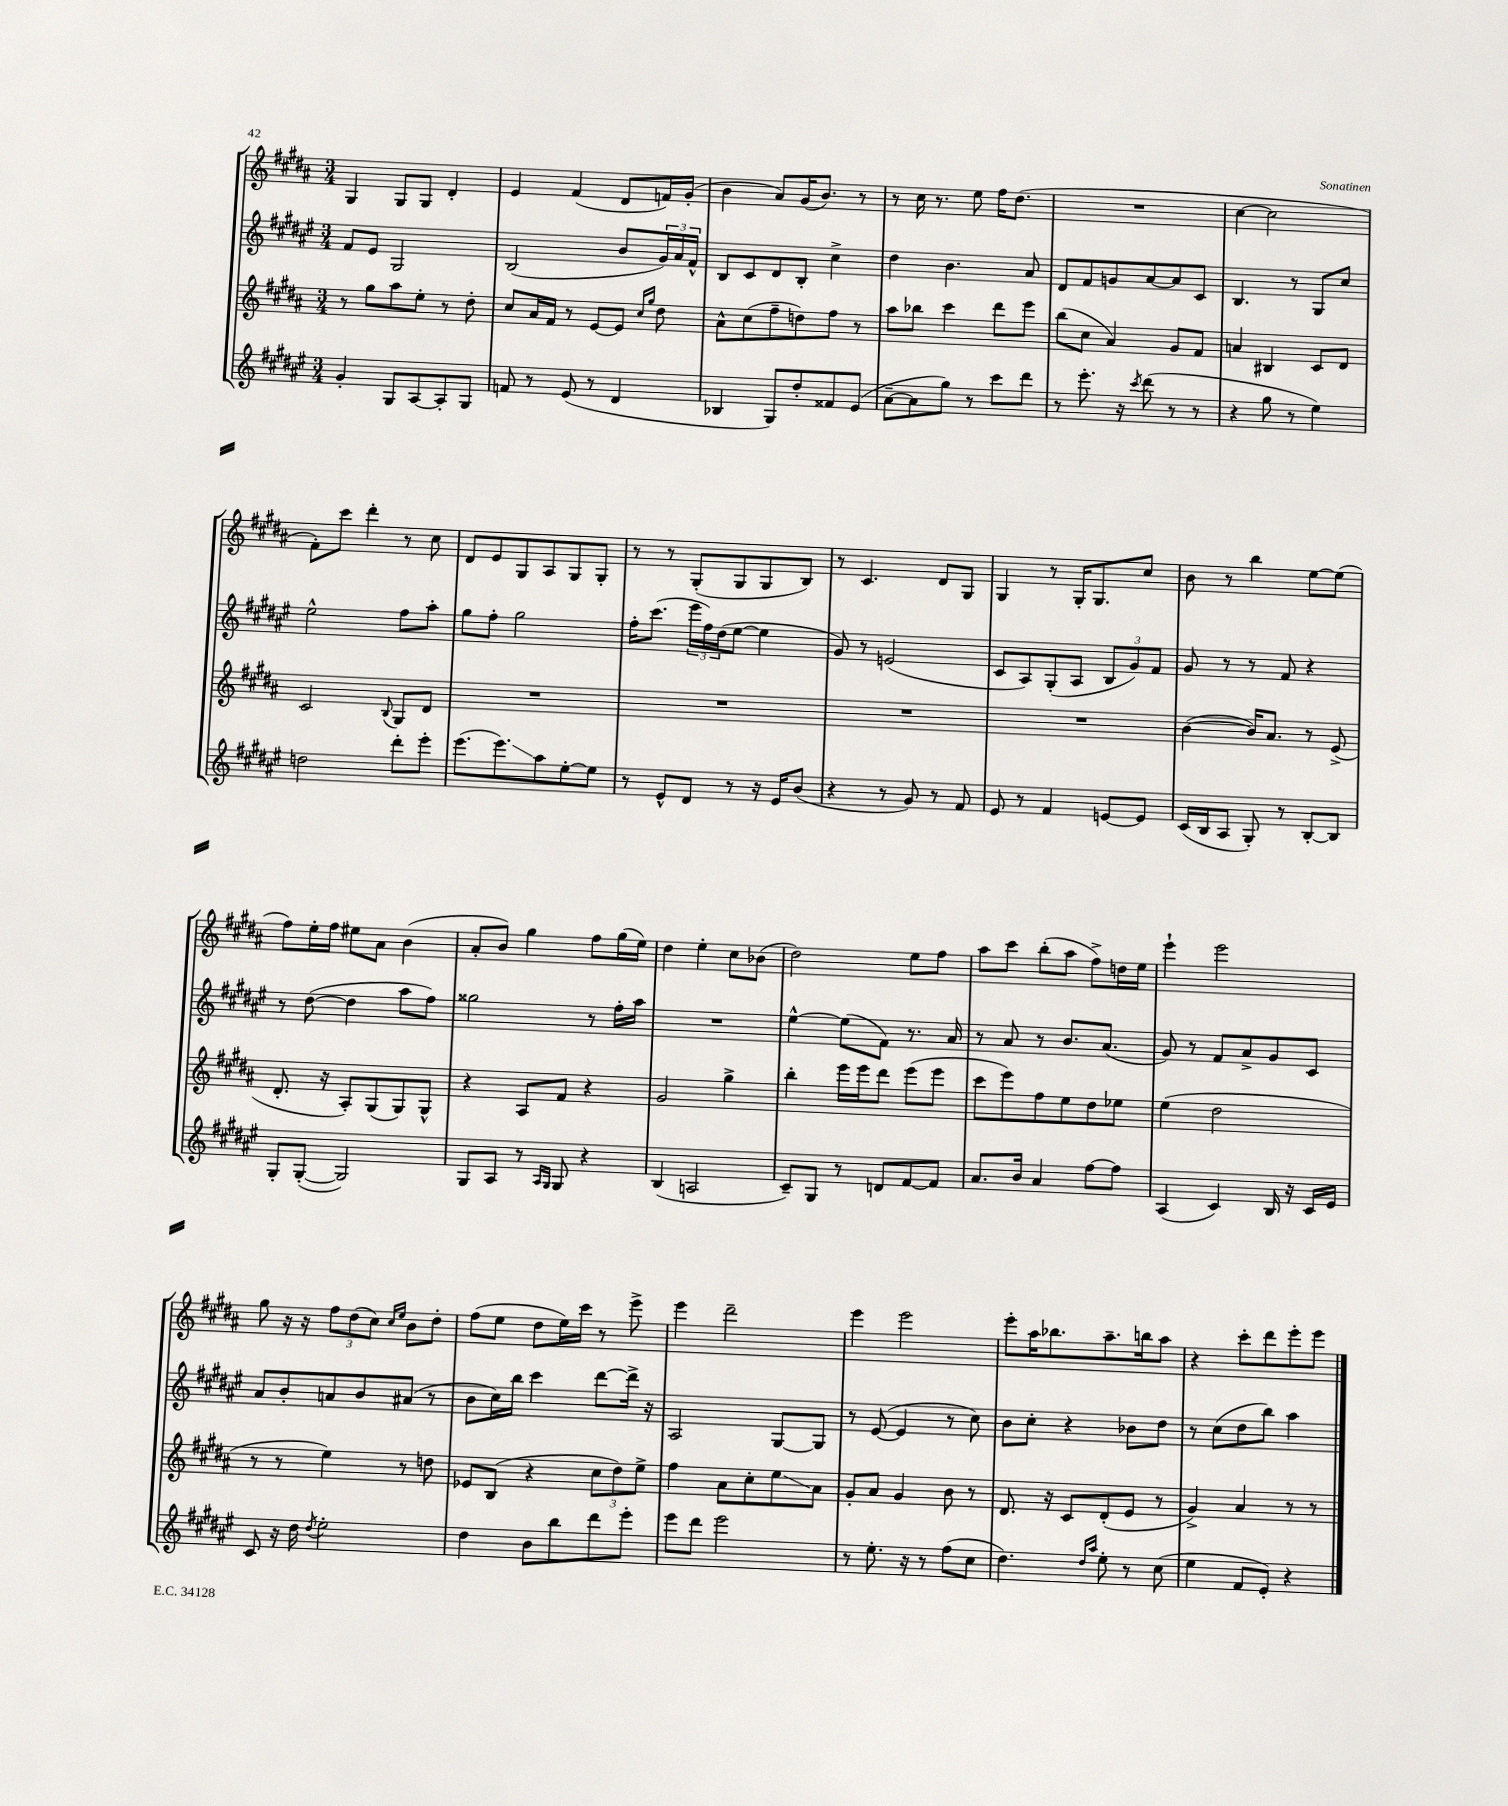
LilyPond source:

<<
\new StaffGroup <<
\new Staff = "s0" {
    \clef treble \key b \major \numericTimeSignature \time 3/4
    gis4 gis8 gis8 dis'4-. |
    e'4 fis'4( dis'8 f'16) gis'16-.( |
    b'4 ais'8) gis'16( b'8.) r8 |
    r8 cis''16 r8. e''8 fis''16 dis''8.( |
    R2. |
    cis''4~ cis''2 |
    fis'8-.) cis'''8 dis'''4-. r8 cis''8 |
    dis'8 e'8 gis8 ais8 gis8 gis8-. |
    r8 r8 gis8-.( gis8 gis8 b8) |
    r8 cis'4. dis'8 gis8 |
    gis4 r8 gis16-. gis8. cis''8 |
    b'8 r8 b''4 e''8~ e''8( |
    fis''8) e''16-. fis''16 eis''8 ais'8 b'4( |
    ais'8-. b'8) gis''4 fis''8 gis''16( e''16) |
    dis''4 e''4-. cis''8 bes'8( |
    dis''2) e''8 fis''8 |
    ais''8 cis'''8 b''8-.( ais''8 fis''8->) d''16 e''16 |
    e'''4-! e'''2 |
    gis''8 r16 r16 \tuplet 3/2 { fis''8 dis''8( cis''8) } \grace { cis''16 e''16 } b'8 dis''8-. |
    fis''8( e''8 dis''8 e''16) cis'''16 r8 e'''8-> |
    e'''4 dis'''2-- |
    e'''4 e'''2 |
    e'''8-. ais''16 bes''8. ais''8.-- b''16 ais''8 |
    r4 cis'''8-. dis'''8 e'''8-. e'''8 \bar "|." |
}
\new Staff = "s1" {
    \clef treble \key fis \major \numericTimeSignature \time 3/4
    fis'8 eis'8 gis2 |
    b2( b'8 \tuplet 3/2 { gis'16) ais'16 fis'16-^ } |
    b8 cis'8 dis'8 b8-. cis''4-> |
    dis''4 b'4. ais'8 |
    dis'8 fis'8 g'8 ais'8~ ais'8 cis'8 |
    b4. r8 gis8 cis''8 |
    eis''2-^ fis''8 ais''8-. |
    gis''8 fis''8-. gis''2 |
    fis''16-. cis'''8.( \tuplet 3/2 { eis'''16 fis''16) dis''16( } eis''8~ eis''4 |
    gis'8) r8 e'2( |
    cis'8 ais8) gis8-.( ais8 \tuplet 3/2 { b8 gis'8) fis'8 } |
    gis'8 r8 r8 fis'8 r4 |
    r8 dis''8~( dis''4 ais''8 fis''8) |
    gisis''2 r8 fis''16-. ais''16 |
    R2. |
    eis''4~-^ eis''8( fis'8) r8. ais'16 |
    r8 ais'8 r8 b'8. ais'8.( |
    gis'8) r8 fis'8 ais'8-> gis'8 cis'8 |
    ais'8 b'8-. a'8 b'8 ais'8( r8 |
    b'8 cis''16) b''16 cis'''4 dis'''8~ dis'''16-> r16 |
    ais2 gis8~ gis8 |
    r8 eis'8~( eis'4 r8 cis''8) |
    b'8 cis''8-. r4 bes'8 dis''8 |
    r8 cis''8( dis''8 b''8) ais''4 \bar "|." |
}
\new Staff = "s2" {
    \clef treble \key b \major \numericTimeSignature \time 3/4
    r8 gis''8 ais''8 e''8-. r8 dis''8-. |
    cis''8 ais'16 fis'16 r8 e'8~ e'8 \grace { cis''16 gis''16 } dis''8 |
    ais'8-^ cis''8( fis''8-- d''8) fis''8 r8 |
    ais''8 bes''8 cis'''4 dis'''8 e'''8 |
    b''8( cis''8 ais'4) gis'8 fis'8 |
    a'4 bis4 cis'8 dis'8 |
    cis'2 \appoggiatura { b8 } gis8 dis'8 |
    R2. |
    R2. |
    R2. |
    R2. |
    b'4~( b'16) ais'8. r8 e'8->( |
    dis'8.-. r16 ais8-.) gis8( gis8) gis8-^ |
    r4 ais8 fis'8 r4 |
    gis'2 gis''4-> |
    b''4-. e'''16 e'''16 dis'''8 e'''8( e'''8 |
    cis'''8 e'''8) fis''8 e''8 dis''8 ees''8 |
    e''4( dis''2 |
    r8 r8 e''4) r8 d''8 |
    ees'8 b8( r4 \tuplet 3/2 { cis''8 dis''8) e''8-> } |
    fis''4 ais'8 cis''8-. e''8\glissando ais'8 |
    gis'8-. ais'8 gis'4 b'8 r8 |
    dis'8. r16 cis'8 dis'8-.( e'8 r8 |
    gis'4->) ais'4 r8 r8 \bar "|." |
}
\new Staff = "s3" {
    \clef treble \key fis \major \numericTimeSignature \time 3/4
    gis'4-. gis8 ais8~ ais8-. gis8 |
    f'8 r8 eis'8( r8 dis'4 |
    bes4 gis8) dis''8-. fisis'8 eis'8( |
    ais'8~-- ais'8 gis''8) r8 cis'''8 dis'''8 |
    r8 eis'''8.-. r16 \acciaccatura { cis'''8 } dis'''8( r8 r8 |
    r4 gis''8 r8 eis''4) |
    d''2 dis'''8-. eis'''8-. |
    eis'''8.( eis'''8.\glissando) ais''8 eis''8~-. eis''8 |
    r8 eis'8-^ dis'8 r8 r16 eis'16 b'8( |
    r4 r8 gis'8) r8 fis'8 |
    eis'8 r8 fis'4 e'8~ e'8 |
    cis'16( b16 ais8 gis8-.) r8 b8~-. b8 |
    gis8-. gis8~-.( gis2) |
    gis8 ais8 r8 \grace { ais16 gis16 } gis8 r4 |
    b4( a2 |
    cis'8--) gis8 r8 d'8 fis'8~ fis'8 |
    ais'8. b'16 ais'4 fis''8~ fis''8 |
    ais4( cis'4) b16 r16 cis'16 eis'16 |
    cis'8 r16 dis''16 \acciaccatura { dis''8 } eis''2-. |
    dis''4 b'8 b''8 dis'''8 eis'''8-. |
    eis'''8 dis'''8 eis'''2 |
    r8 eis''8.-. r16 r8 fis''8( cis''8 |
    dis''4.) \grace { dis''16 ais''16 } eis''8-. r8 cis''8( |
    eis''4 fis'8 eis'8-.) r4 \bar "|." |
}
>>
>>
\layout { \context { \Score \remove "Bar_number_engraver" } }
